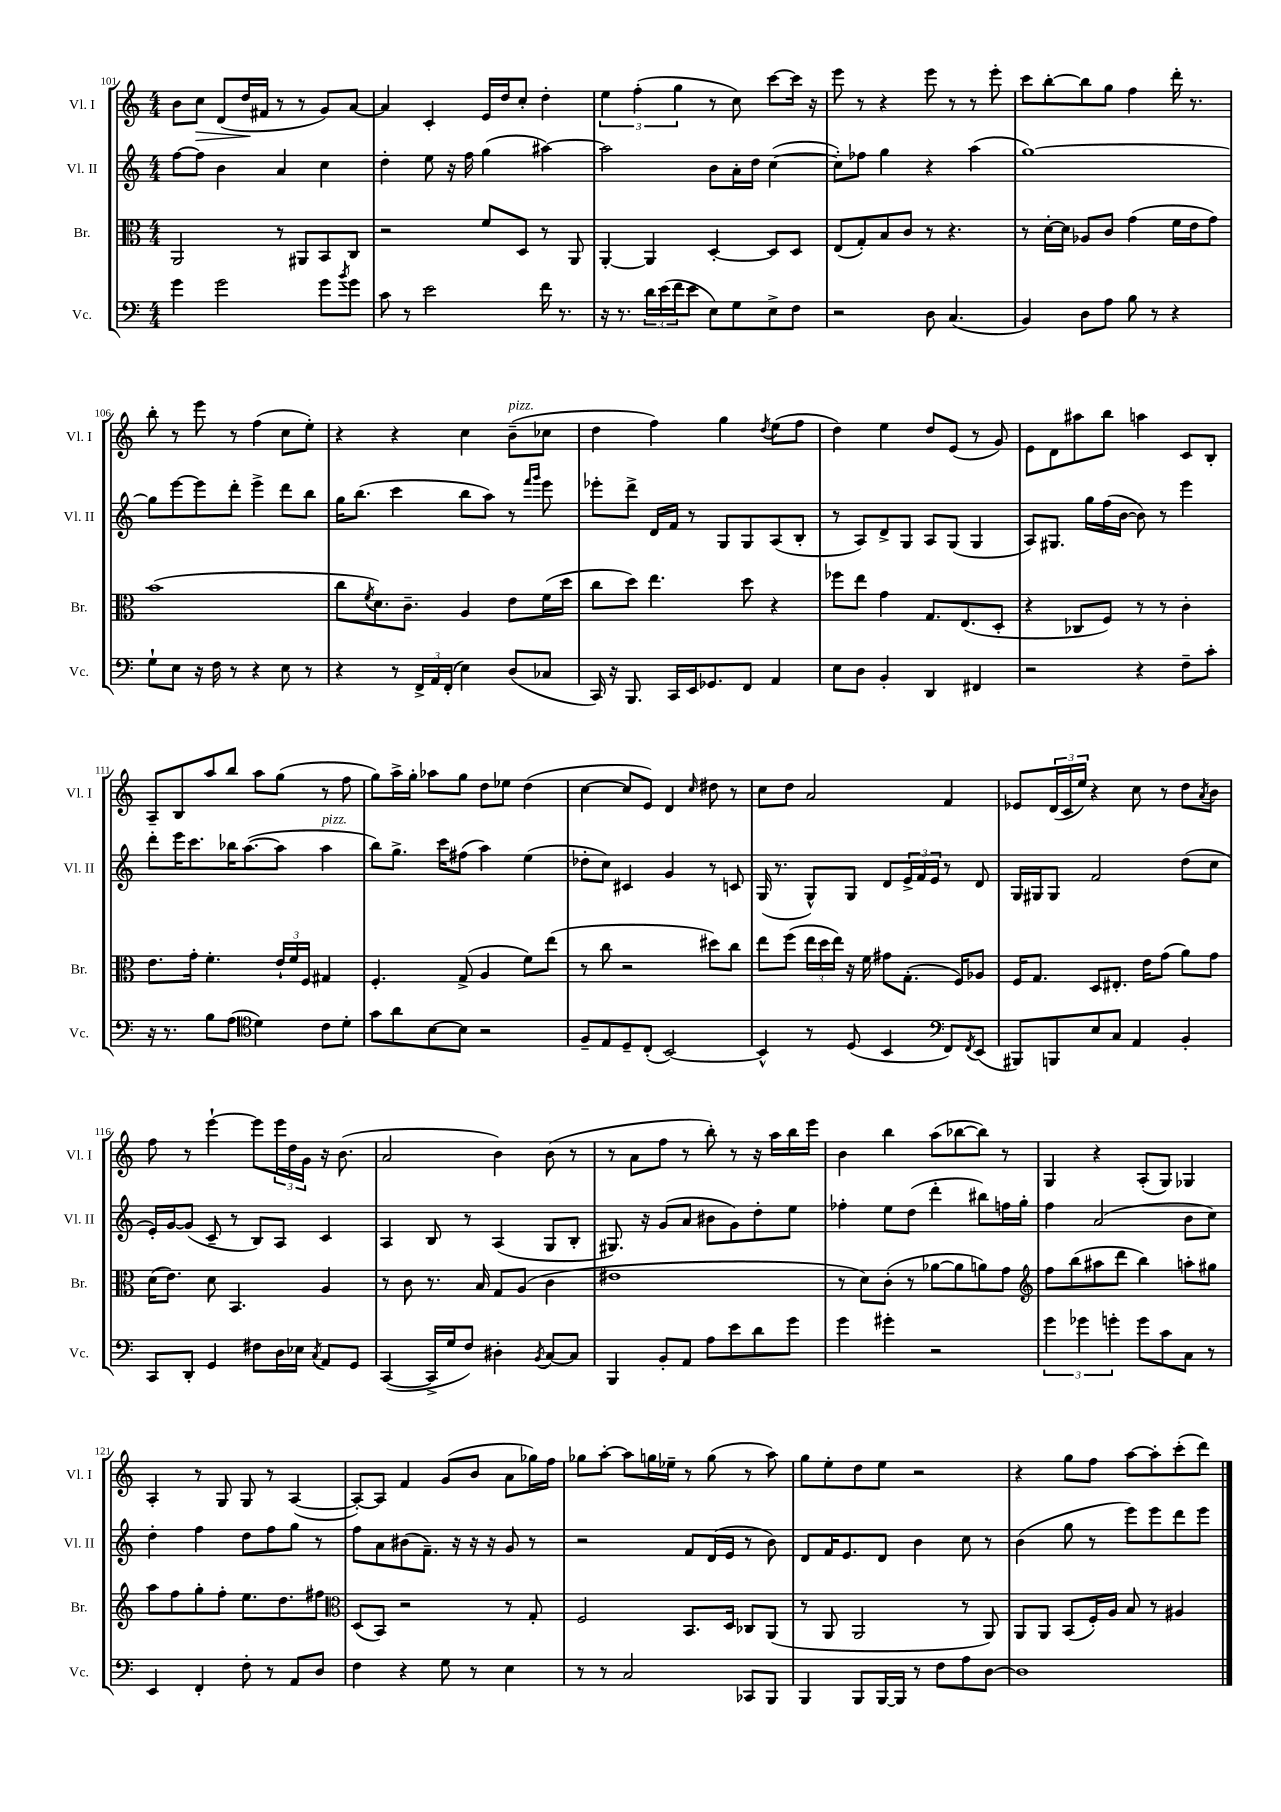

**kern	**kern	**kern	**kern	**dynam
*part4	*part3	*part2	*part1	*part1
*staff4	*staff3	*staff2	*staff1	*staff1
*I"Vc.	*I"Br.	*I"Vl. II	*I"Vl. I	*
*I'Vc.	*I'Br.	*I'Vl. II	*I'Vl. I	*
*clefF4	*clefC3	*clefG2	*clefG2	*
*k[]	*k[]	*k[]	*k[]	*
*M4/4	*M4/4	*M4/4	*M4/4	*
=101	=101	=101	=101	=101
4g\	2AA/	[8ff\L	8b\L	.
!	!	!	!	!LO:HP:b
.	.	8ff\J]	8cc\J	>
2g\	.	4b\	(8d/L	.
.	.	.	16dd/L	.
.	.	.	16f#X/JJ	]
.	8r	4a/	8r	.
.	8AA#X/L	.	8r	.
8g\L	8BB/	4cc\	8g/L)	.
8qb/	.	.	.	.
8g\J	8C/J	.	[8a/J	.
=102	=102	=102	=102	=102
8c\	2r	4dd'\	4a/]	.
8r	.	.	.	.
2e\	.	8ee\	4c'/	.
.	.	16r	.	.
.	.	16ff\	.	.
.	8f/L	(4gg\	16e/LL	.
.	.	.	16dd/J	.
.	8D/J	.	8cc'/J	.
16f\	8r	[4aa#X\)	4dd'\	.
8.r	.	.	.	.
.	8AA/	.	.	.
=103	=103	=103	=103	=103
16r	[4AA'/	2aa#\]	6ee\	.
8.r	.	.	.	.
.	.	.	(6ff'\	.
24d\LL	4AA/]	.	.	.
(24e\	.	.	.	.
24f\J	.	.	6gg\	.
8e\J	.	.	.	.
8E\L)	[4D'/	8b\L	8r	.
8G\	.	16a'\L	8cc\)	.
.	.	16dd\JJ	.	.
8E^\	8D/L]	([4cc\	[8ccc\L	.
8F\J	8D/J	.	16ccc\Jk]	.
.	.	.	16r	.
=104	=104	=104	=104	=104
2r	(8E/L	8cc'\L])	8eee\	.
.	8G'/)	8ff-X\J	8r	.
.	8B/	4gg\	4r	.
.	8c/J	.	.	.
8D\	8r	4r	8eee\	.
(4.C/	4.r	.	8r	.
.	.	(4aa\	8r	.
.	.	.	8eee'\	.
=105	=105	=105	=105	=105
4BB/)	8r	[1gg)	8ccc\L	.
.	[16d'\LL	.	[8bb'\	.
.	16d\JJ]	.	.	.
8D\L	8A-X/L	.	8bb\]	.
8A\J	8c/J	.	8gg\J	.
8B\	(4g\	.	4ff\	.
8r	.	.	.	.
4r	16f\LL	.	16ddd'\	.
.	16e\J	.	8.r	.
.	8g\J)	.	.	.
!!LO:LB:g=z
=106	=106	=106	=106	=106
8G`\L	(1b	8gg\L]	8bb'\	.
8E\J	.	[8eee\	8r	.
16r	.	8eee\]	8eee\	.
16F\	.	.	.	.
8r	.	8ddd'\J	8r	.
4r	.	4eee^\	(4ff\	.
8E\	.	8ddd\L	8cc\L	.
8r	.	8bb\J	8ee'\J)	.
=107	=107	=107	=107	=107
4r	8cc\L	16gg\KL	4r	.
.	.	(8.bb\J	.	.
.	8qf/	.	.	.
.	8.d\)	.	.	.
8r	.	4ccc\	4r	.
.	8.c~\J	.	.	.
24FF^/LL	.	.	.	.
24AA/	.	.	.	.
(24FF'/JJ	.	.	.	.
4E\)	4A/	8bb\L	4cc\	.
.	.	8aa\J)	.	.
!	!	!	!LO:TX:a:i:t=pizz.	!
(8D/L	8e\L	8r	(8b~\L	.
.	.	16qqfff/LL	.	.
.	.	16qqggg/JJ	.	.
8C-X/J	(16f\L	8eee\	8cc-X\J	.
.	16dd\JJ	.	.	.
=108	=108	=108	=108	=108
16CC/)	8cc\L	8eee-X'\L	4dd\	.
16r	.	.	.	.
8.BBB/	8dd\J)	8ddd^\J	.	.
.	4.ee\	16d/LL	4ff\)	.
16CC/LL	.	16f/JJ	.	.
16EE/J	.	8r	.	.
8.GG-X/	.	.	.	.
.	.	8G/L	4gg\	.
8FF/J	8dd\	8G/	.	.
.	.	.	8qdd/	.
4AA/	4r	(8A/	(8ee\L	.
.	.	8B'/J	8ff\J	.
=109	=109	=109	=109	=109
8E\L	8ff-X\L	8r	4dd\)	.
8D\J	8ee\J	8A/L)	.	.
4BB'/	4g\	8d^/	4ee\	.
.	.	8G/J	.	.
4DD/	8.G/L	8A/L	8dd/L	.
.	.	(8G/J	(8e/J	.
.	(8.E/	.	.	.
4FF#X/	.	4G/	8r	.
.	8D'/J	.	8g/)	.
=110	=110	=110	=110	=110
2r	4r	8A/L)	8e\L	.
.	.	8.G#X/J	8d\	.
.	8C-X/L	.	8aa#X\	.
.	.	16gg\LL	.	.
.	8F/J)	(16ff\	8bb\J	.
.	.	[16b\JJ	.	.
4r	8r	8b\])	4aan\	.
.	8r	8r	.	.
8F~\L	4c'\	4eee\	8c/L	.
8c'\J	.	.	8B'/J	.
!!LO:LB:g=z
=111	=111	=111	=111	=111
16r	8.e\L	8ddd'\L	8A~/L	.
8.r	.	.	.	.
.	.	16eee\K	8B/	.
.	16g'\Jk	8.ccc\	.	.
8B\L	4.f'\	.	8aa/	.
(8A\J	.	16bb-X\K	8bb/J	.
.	.	([8.aa\	.	.
*clefC4	*	*	*	*
4d\)	.	.	8aa\L	.
.	24e`/LL	8aa\J]	(8gg\J	.
.	24f/	.	.	.
.	24F/JJ	.	.	.
!	!	!LO:TX:a:i:t=pizz.	!	!
8c\L	4G#X/	4aa\	8r	.
8d'\J	.	.	8ff\	.
=112	=112	=112	=112	=112
8g\L	4.F'/	8bb\L)	8gg\L)	.
8a\	.	8.gg^\J	16aa^\L	.
.	.	.	16gg'\JJ	.
[8B\	.	.	8aa-X\L	.
.	.	16ccc\KL	.	.
8B\J]	(8G^/	(8ff#X\J	8gg\J	.
2r	4A/	4aa\)	8dd\L	.
.	.	.	8ee-X\J	.
.	8f\L)	(4ee\	(4dd\	.
.	(8ee\J	.	.	.
=113	=113	=113	=113	=113
8F~/L	8r	8dd-X'\L	[4cc\	.
8E/	8cc\	8cc\J)	.	.
8D~/	2r	4c#X/	8cc/L]	.
(8C'/J	.	.	8e/J)	.
[2BB/)	.	4g/	4d/	.
.	.	.	16qqcc/	.
.	8dd#X\L)	8r	8dd#X\	.
.	8cc\J	8cn/	8r	.
=114	=114	=114	=114	=114
4BB^^/]	8ee\L	(16G/	8cc\L	.
.	.	8.r	.	.
.	(8ff\J	.	8dd\J	.
8r	24ee\LL	8G^^/L)	2a/	.
.	24dd\	.	.	.
.	24ee\JJ)	.	.	.
(8D/	16r	8G/J	.	.
.	16f\	.	.	.
4BB/	8g#X\L	8d/L	.	.
.	(8.G'\J	24e^/L	.	.
.	.	24f/	.	.
.	.	24e/JJ	.	.
*clefF4	*	*	*	*
8FF/L)	.	8r	4f/	.
.	16F/KL)	.	.	.
8qFF/	.	.	.	.
(8EE/J	8A-X/J	8d/	.	.
=115	=115	=115	=115	=115
8BBB#X/L)	16F/KL	16G/LL	8e-X/L	.
.	8.G/J	16G#X/J	.	.
8BBBn/	.	8G#/J	(24d/L	.
.	.	.	24c/	.
.	.	.	24ee/JJ)	.
8E/	8D/L	2f/	4r	.
8C/J	8.E#X'/J	.	.	.
4AA/	.	.	8cc\	.
.	16e\KL	.	.	.
.	(8g\J	.	8r	.
4BB'/	8a\L)	(8dd\L	8dd\L	.
.	.	.	8qa/	.
.	8g\J	8cc\J	8b\J	.
!!LO:LB:g=z
=116	=116	=116	=116	=116
8CC/L	(16d\KL	16e'/LL)	8ff\	.
.	8.e\J)	[16g/J	.	.
8DD'/J	.	(8g/J]	8r	.
4GG/	8d\	8c~/	[4eee`\	.
.	4.BB/	8r	.	.
8F#X\L	.	8B/L)	8eee\L]	.
16D\L	.	8A/J	24eee\L	.
.	.	.	24dd\	.
16E-X\JJ	.	.	.	.
.	.	.	24g\JJ	.
8qC/	.	.	.	.
8AA/L	4A/	4c/	16r	.
.	.	.	(8.b\	.
8GG/J	.	.	.	.
=117	=117	=117	=117	=117
([4CC/	8r	4A/	2a/	.
.	8c\	.	.	.
16CC^/LL]	8.r	8B/	.	.
16G/J	.	.	.	.
8F/J)	.	8r	.	.
.	16B/	.	.	.
4D#X'\	8G/L	(4A/	4b\)	.
.	(8A/J	.	.	.
8qBB/	.	.	.	.
[8C/L	4c\	8G/L	(8b\	.
8C/J]	.	8B'/J	8r	.
=118	=118	=118	=118	=118
4BBB/	1e#X	8.G#X/)	8r	.
.	.	.	8a\L	.
.	.	16r	.	.
8BB'/L	.	(8g/L	8ff\J	.
8AA/J	.	8a/J	8r	.
8A\L	.	8b#X\L	8bb'\)	.
8e\	.	8g\)	8r	.
8d\	.	8dd'\	16r	.
.	.	.	16aa\LL	.
8g\J	.	8ee\J	16bb\	.
.	.	.	16eee\JJ	.
=119	=119	=119	=119	=119
4g\	8r	4ff-X'\	4b\	.
.	8d\L)	.	.	.
4g#X'\	(8c'\J	8ee\L	4bb\	.
.	8r	(8dd\J	.	.
2r	[8a-X\L	4ddd'\	(8aa\L	.
.	8a-\]	.	[8bb-X\	.
.	8an\)	8bb#X\L)	8bb-\J])	.
.	8g\J	16ffn\L	8r	.
.	.	16gg'\JJ	.	.
=120	=120	=120	=120	=120
*	*clefG2	*	*	*
6g\	8ff\L	4ff\	4G/	.
.	(8bb\	.	.	.
6g-X\	.	.	.	.
.	8aa#X\	(2a/	4r	.
6gn'\	.	.	.	.
.	8ddd\J	.	.	.
8g\L	4bb\)	.	(8A'/L	.
8c\	.	.	8G/J)	.
8C\J	8aan'\L	8b\L	4G-X/	.
8r	8gg#X\J	8cc\J)	.	.
!!LO:LB:g=z
=121	=121	=121	=121	=121
4EE/	8aa\L	4dd'\	4A'/	.
.	8ff\	.	.	.
4FF'/	8gg'\	4ff\	8r	.
.	8ff'\J	.	8G/	.
8F'\	8.ee\L	8dd\L	8G/	.
8r	.	8ff\	8r	.
.	8.dd\	.	.	.
8AA/L	.	8gg\J	([4A/	.
8D/J	8ff#X\J	8r	.	.
=122	=122	=122	=122	=122
*	*clefC3	*	*	*
4F\	(8D/L	8ff\L	8A'/L_)	.
.	8BB/J)	8a\	8A/J]	.
4r	2r	(8b#X\	4f/	.
.	.	8.f~\J)	.	.
8G\	.	.	(8g/L	.
.	.	16r	.	.
8r	.	16r	8b/J	.
.	.	16r	.	.
4E\	8r	8g/	8a\L	.
.	8G'/	8r	16gg-X\L)	.
.	.	.	16ff\JJ	.
=123	=123	=123	=123	=123
8r	2F/	2r	8gg-X\L	.
8r	.	.	[8aa'\J	.
2C/	.	.	8aa\L]	.
.	.	.	16ggn\L	.
.	.	.	16ee-X~\JJ	.
.	8.BB/L	8f/L	8r	.
.	.	(16d/L	(8gg\	.
.	16D/Jk	16e/JJ	.	.
8CC-X/L	8C-X/L	8r	8r	.
8BBB/J	(8AA/J	8b\)	8aa\)	.
=124	=124	=124	=124	=124
4BBB/	8r	8d/L	8gg\L	.
.	8AA/	16f/K	8ee'\	.
.	.	8.e/	.	.
8BBB/L	2AA/	.	8dd\	.
[16BBB/L	.	8d/J	8ee\J	.
16BBB/JJ]	.	.	.	.
8r	.	4b\	2r	.
8F\L	.	.	.	.
8A\	8r	8cc\	.	.
[8D\J	8AA/)	8r	.	.
=125	=125	=125	=125	=125
1D]	8AA/L	(4b\	4r	.
.	8AA/J	.	.	.
.	(8BB/L	8gg\	8gg\L	.
.	16F'/L)	8r	8ff\J	.
.	16A/JJ	.	.	.
.	8B/	8eee\L)	[8aa\L	.
.	8r	8eee\	8aa'\]	.
.	4A#X/	8ddd\	(8ccc'\	.
.	.	8eee\J	8ddd\J)	.
==	==	==	==	==
*-	*-	*-	*-	*-
